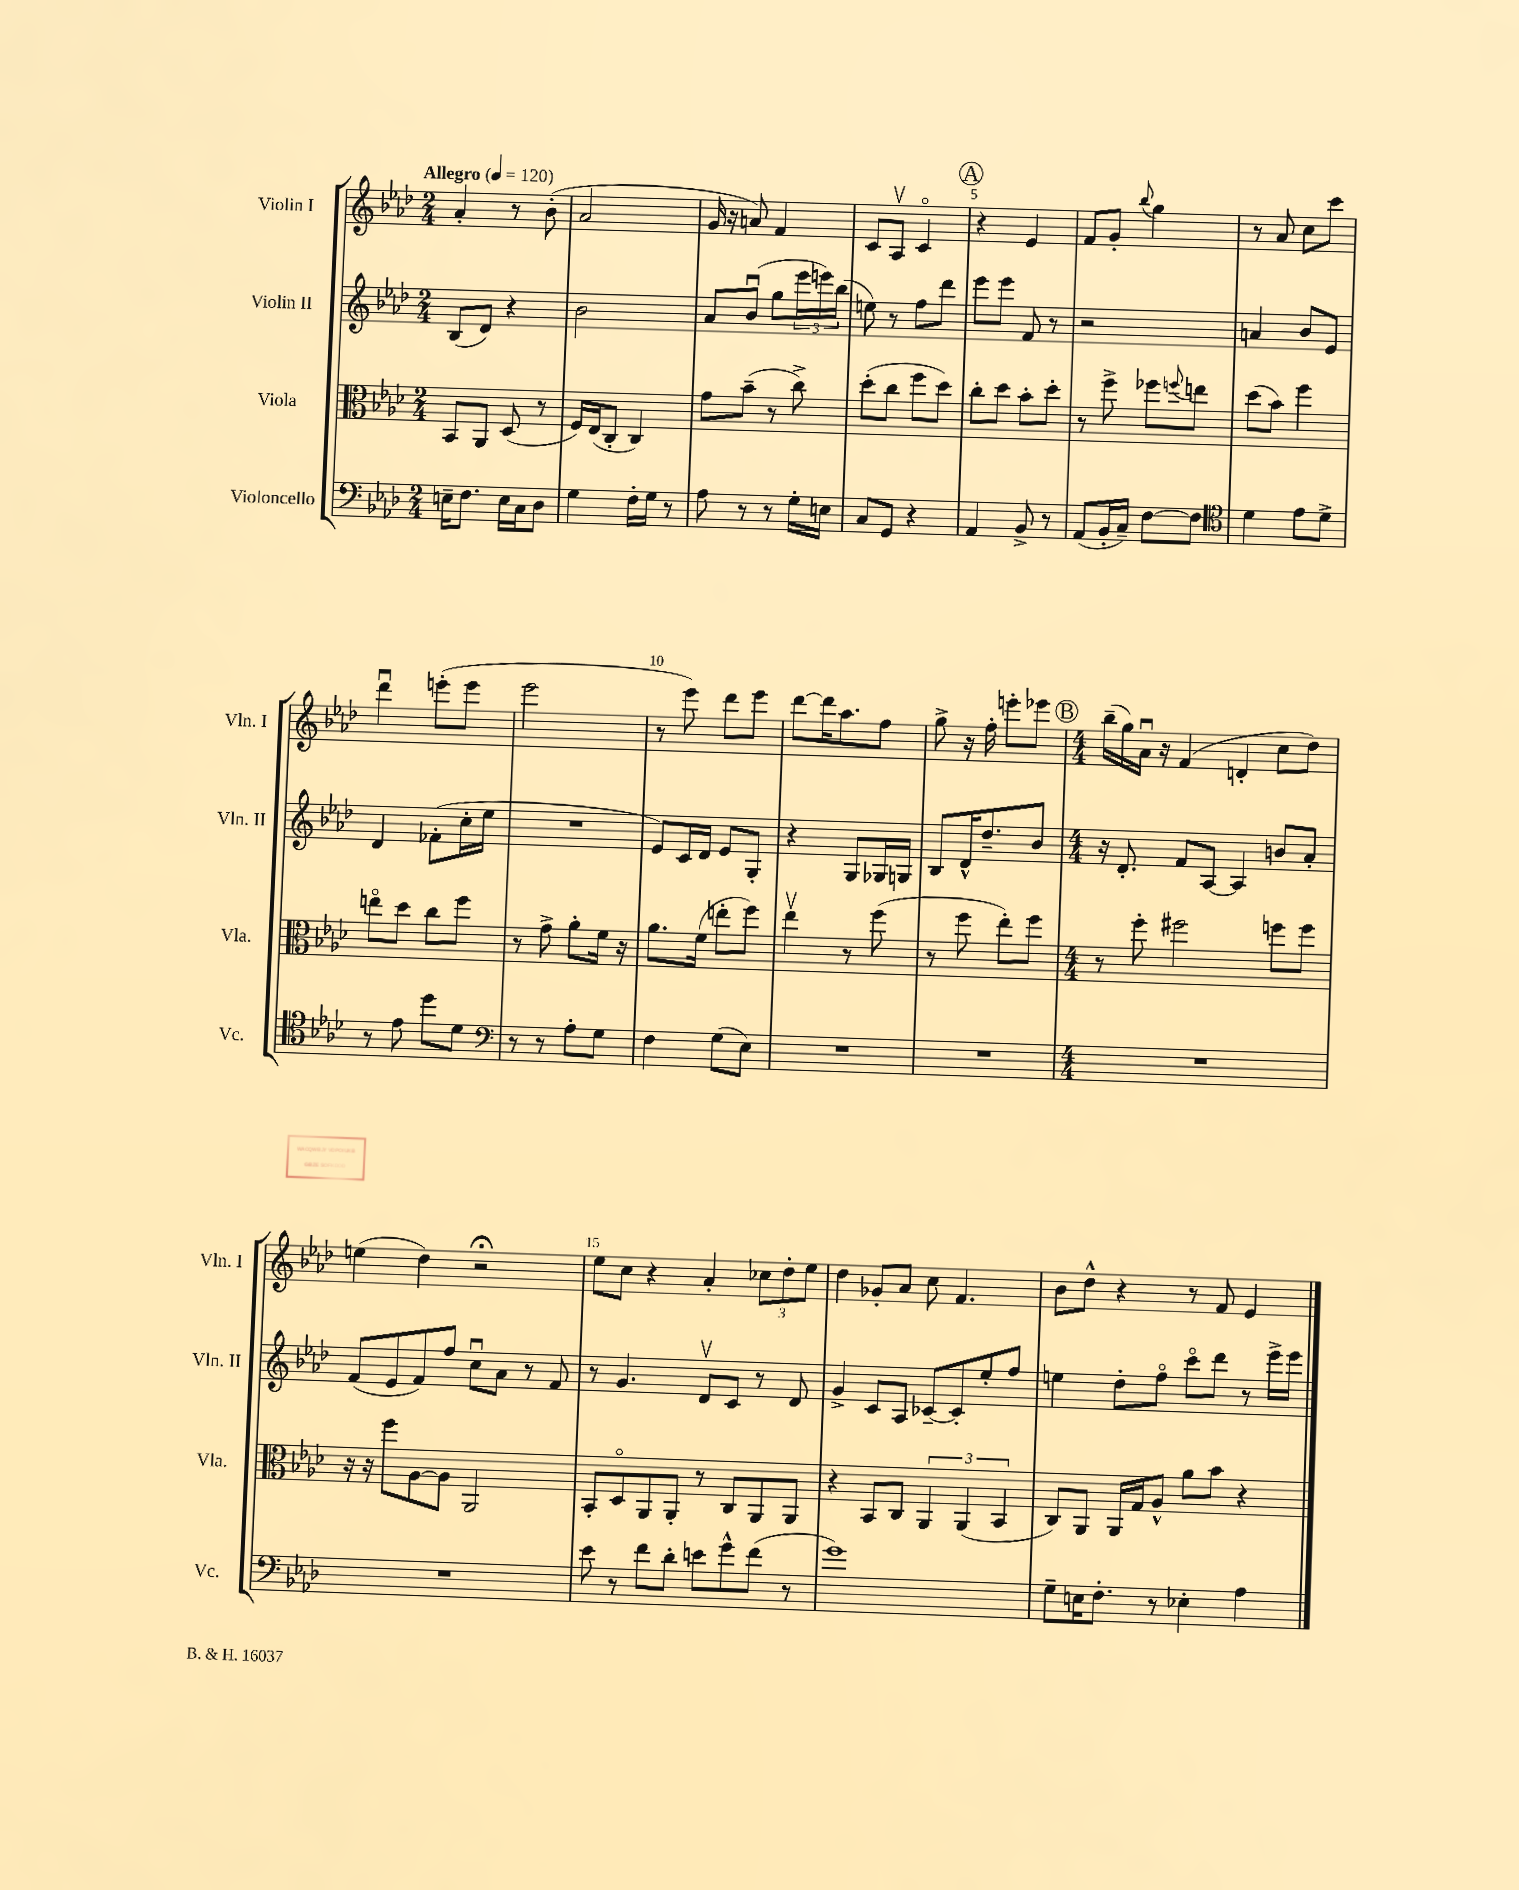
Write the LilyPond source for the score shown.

<<
\new StaffGroup <<
\new Staff = "s0" \with { instrumentName = "Violin I" shortInstrumentName = "Vln. I" } {
    \clef treble \key aes \major \numericTimeSignature \time 2/4 \tempo "Allegro" 4 = 120
    aes'4-. r8 bes'8-.( |
    aes'2 |
    g'16 r16 a'8) f'4 |
    c'8 aes8\upbow c'4\flageolet |
    \mark \markup { \circle "A" } r4 ees'4 |
    f'8 g'8-. \appoggiatura { bes''8 } g''4 |
    r8 aes'8 c''8 c'''8 |
    des'''4\downbow e'''8-.( e'''8 |
    ees'''2 |
    r8 ees'''8) des'''8 ees'''8 |
    des'''8~ des'''16 aes''8. f''8 |
    g''8-> r16 f''16-. e'''8-. ees'''8 |
    \mark \markup { \circle "B" } \numericTimeSignature \time 4/4 bes''16--( g''16) aes'16\downbow r16 f'4( d'4-. c''8 des''8) |
    e''4( des''4) r2\fermata |
    ees''8 c''8 r4 aes'4-. \tuplet 3/2 { ces''8 des''8-. ees''8 } |
    des''4 ges'8-. aes'8 c''8 f'4. |
    bes'8 des''8-^ r4 r8 f'8 ees'4 \bar "|." |
}
\new Staff = "s1" \with { instrumentName = "Violin II" shortInstrumentName = "Vln. II" } {
    \clef treble \key aes \major \numericTimeSignature \time 2/4
    bes8( des'8) r4 |
    bes'2 |
    aes'8 bes'8\downbow( g''8 \tuplet 3/2 { ees'''16 e'''16) bes''16( } |
    e''8) r8 f''8 des'''8 |
    \mark \markup { \circle "A" } ees'''8 ees'''8 f'8 r8 |
    r2 |
    a'4 bes'8 ees'8 |
    des'4 fes'8-.( c''16-. ees''16 |
    R2 |
    ees'8) c'16 des'16 ees'8 g8-. |
    r4 g8 ges16 g16 |
    bes8 des'16-^ des''8.-- bes'8 |
    \mark \markup { \circle "B" } \numericTimeSignature \time 4/4 r16 des'8.-. f'8 aes8~ aes4 b'8 aes'8-. |
    f'8( ees'8 f'8) f''8 c''8\downbow aes'8 r8 f'8 |
    r8 g'4. des'8\upbow c'8 r8 des'8 |
    g'4-> c'8 aes8 ces'8~-- ces'8-. ees''8-. f''8 |
    e''4 des''8-. f''8\flageolet c'''8\flageolet des'''8 r8 ees'''16-> ees'''16 \bar "|." |
}
\new Staff = "s2" \with { instrumentName = "Viola" shortInstrumentName = "Vla." } {
    \clef alto \key aes \major \numericTimeSignature \time 2/4
    bes,8 aes,8 des8( r8 |
    f16) ees16( c8-. c4) |
    g'8 bes'8--( r8 c''8->) |
    des''8-.( c''8 f''8 des''8) |
    \mark \markup { \circle "A" } c''8-. des''8 bes'8-. des''8-. |
    r8 f''8-> fes''8 \appoggiatura { f''8 } e''8 |
    des''8( bes'8) f''4 |
    e''8\flageolet des''8 c''8 f''8 |
    r8 g'8-> aes'8-. f'16 r16 |
    aes'8. f'16( e''8-. f''8) |
    ees''4\upbow r8 f''8( |
    r8 f''8 ees''8-.) f''8 |
    \mark \markup { \circle "B" } \numericTimeSignature \time 4/4 r8 f''8-. fis''2 f''8 f''8 |
    r16 r16 f''8 aes8~ aes8 aes,2 |
    bes,8-. des8\flageolet aes,8 aes,8-. r8 c8 aes,8 aes,8 |
    r4 bes,8 c8 \tuplet 3/2 { aes,4 aes,4( bes,4 } |
    c8) aes,8 aes,16 g16 aes8-^ aes'8 bes'8 r4 \bar "|." |
}
\new Staff = "s3" \with { instrumentName = "Violoncello" shortInstrumentName = "Vc." } {
    \clef bass \key aes \major \numericTimeSignature \time 2/4
    e16-- f8. e16 c16 des8 |
    g4 f16-. g16 r8 |
    aes8 r8 r8 g16-. e16 |
    c8 g,8 r4 |
    \mark \markup { \circle "A" } aes,4 bes,8-> r8 |
    aes,8( bes,16-. c16--) f8~ f8 |
    \clef tenor des'4 ees'8 des'8-> |
    r8 ees'8 des''8 des'8 |
    \clef bass r8 r8 aes8-. g8 |
    f4 g8( ees8) |
    R2 |
    R2 |
    \mark \markup { \circle "B" } \numericTimeSignature \time 4/4 R1 |
    R1 |
    ees'8 r8 f'8 des'8-. e'8 g'8-^ f'8( r8 |
    g'1) |
    g8-- e16 f8.-. r8 ees4-. aes4 \bar "|." |
}
>>
>>
\layout { \context { \Score \override BarNumber.break-visibility = ##(#f #t #t) barNumberVisibility = #(every-nth-bar-number-visible 5) } }
